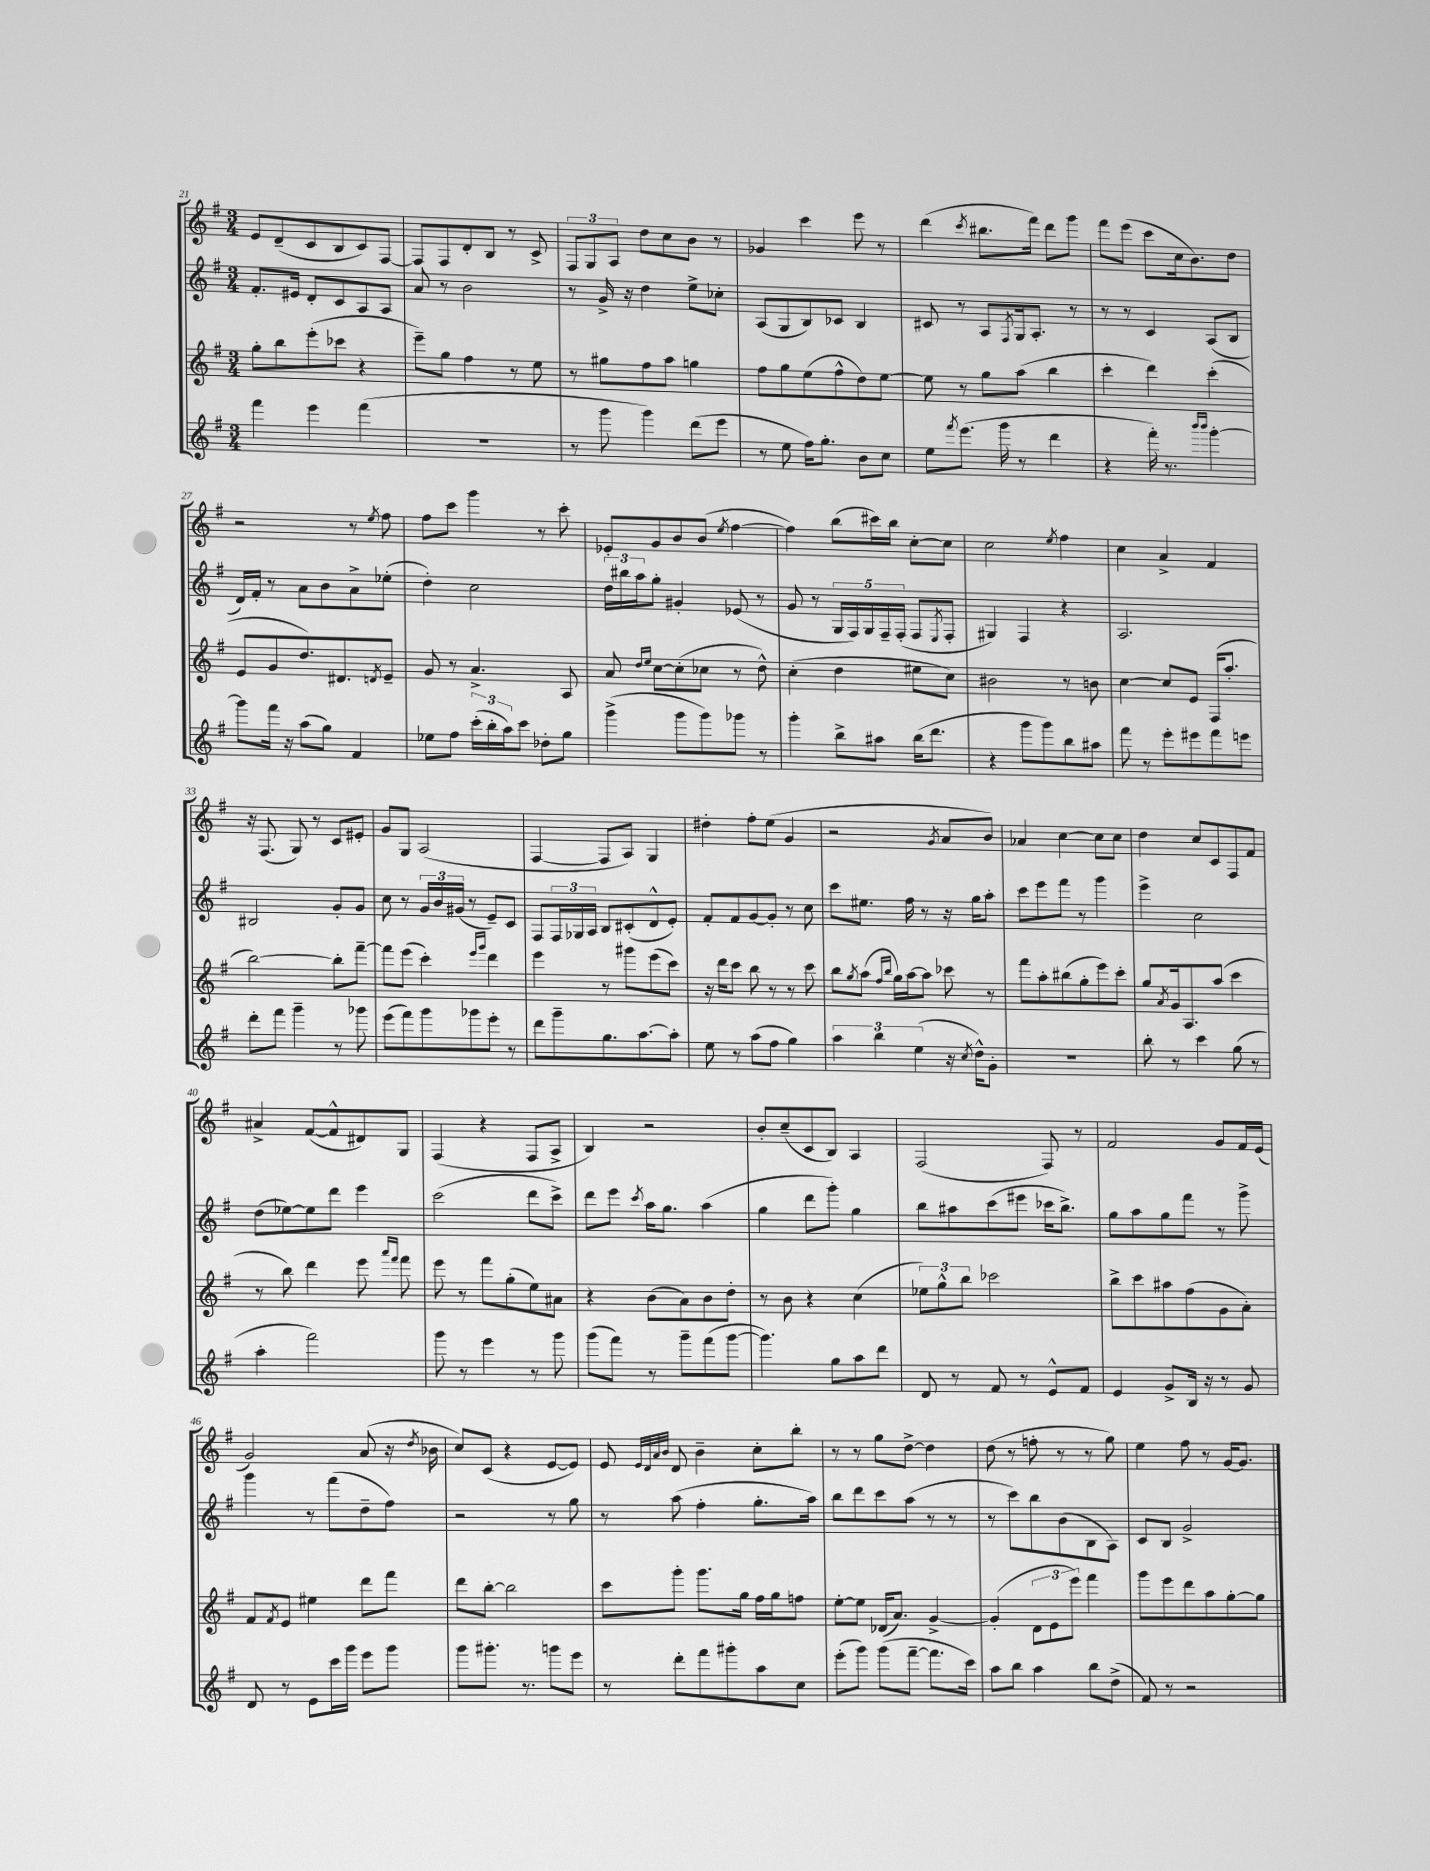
<<
\new StaffGroup <<
\new Staff = "s0" {
    \clef treble \key g \major \numericTimeSignature \time 3/4
    e'8 d'8--( c'8 b8 c'8) fis8~ |
    fis8 fis8 d'8-. b8 r8 c'8-> |
    \tuplet 3/2 { fis8 g8 a8 } d''8 c''8 b'8 r8 |
    ges'4 c'''4 e'''8 r8 |
    d'''4( \acciaccatura { c'''8 } bis''8. fis'''16) d'''8 g'''8 |
    fis'''8 e'''8( c'''8 c''16 b'8.) d''8 |
    r2 r8 \acciaccatura { e''8 } fis''8 |
    fis''8 c'''8 g'''4 r8 c'''8-. |
    ees'8-. g'8 b'8 b'8( \acciaccatura { e''8 } fis''4~ |
    fis''4) b''8( cis'''16) b''16 c''8~-. c''8 |
    c''2 \acciaccatura { e''8 } fis''4 |
    c''4 a'4-> fis'4 |
    r16 fis8.( g8) r8 c'8 eis'8-. |
    g'8 g8 a2( |
    fis4~ fis8 a8) g4 |
    dis''4-. fis''8-. e''8( g'4 |
    r2 \acciaccatura { g'8 } a'8 b'8) |
    aes'4 c''4~ c''8 c''8 |
    d''4 c''8 c'8 fis8 fis'8 |
    ais'4-> fis'8~( fis'8-^ dis'8) g8 |
    fis4( r4 fis8 a8-> |
    b4) r2 |
    b'8-. c''8--( c'8 b8) a4 |
    fis2( fis8) r8 |
    fis'2 g'8 fis'16 e'16( |
    g'2) a'8( r16 \acciaccatura { d''8 } bes'16 |
    c''8) c'8( r4 e'8~ e'8) |
    e'8 \grace { e'32 d'32 a'32 b'32 } d'8 b'4-- c''8-. b''8-. |
    r8 r8 g''8 d''8~-> d''4 |
    d''8( r8 f''8-. r8 r8 g''8) |
    e''4 fis''8 r8 g'16~ g'8. \bar "|." |
}
\new Staff = "s1" {
    \clef treble \key g \major \numericTimeSignature \time 3/4
    fis'8.-. eis'16 d'8-. c'8 a8 a8 |
    a'8 r8 b'2 |
    r8 g'16-> r16 d''4 e''8-> ces''8-. |
    a8( g8 b8) ces'8 b4 |
    cis'8 r8 a8 \acciaccatura { fis8 } g16 a8.-. r8 |
    r8 r8 c'4 a8( b8 |
    d'16) fis'16-. r8 a'8 b'8 a'8-> ees''8-.( |
    d''4-.) c''2 |
    \tuplet 3/2 { d''16 bis''16 a''16 } g''8-. gis'4-. ees'8( r8 |
    g'8 r8 \tuplet 5/4 { g16 fis16) g16 fis16-- fis16-.( } fis8 \acciaccatura { e8 } fis8-. |
    gis4) fis4 r4 |
    a2. |
    bis2 g'8-. g'8 |
    c''8 r8 \tuplet 3/2 { g'16 b'16 gis'16( } r8 e'8--) c'8 |
    fis8 \tuplet 3/2 { fis16 ges16 a16 } b8 cis'8-.( d'8-^ e'8-.) |
    fis'8-. fis'8 g'8~ g'8-. r8 c''8 |
    c'''8 eis''8. fis''16 r8 r16 g''16 a''8-. |
    c'''8 e'''8 fis'''8 r8 g'''4 |
    e'''4-> c''2 |
    d''8( ees''8~) ees''8 d'''8 e'''4 |
    c'''2( d'''8 c'''8->) |
    d'''8 e'''8 \acciaccatura { c'''8 } a''16 g''8. a''4( |
    g''4 d'''8 g'''8-.) g''4 |
    b''8 ais''8 c'''8( eis'''8 ces'''16 b''8.->) |
    g''8 a''8 g''8 fis'''8 r8 g'''8-> |
    g'''4 r8 fis'''8( d''8-- fis''8) |
    r2 r8 g''8 |
    r8 a''8( fis''4-. g''8.-. a''16) |
    b''8 d'''8 c'''8 a''8( r8 r8 |
    r8 c'''8) b''8 b'8( b8 a8) |
    c'8 b8 g'2-> \bar "|." |
}
\new Staff = "s2" {
    \clef treble \key g \major \numericTimeSignature \time 3/4
    g''8-. b''8 e'''8-.( ces'''8 r4 |
    e'''8--) g''8 fis''4 r8 e''8 |
    r8 gis''8 fis''8 a''8 g''4 |
    fis''8 g''8 e''8( fis''8-^ d''8) e''8~ |
    e''8 r8 g''8 a''8( b''4 |
    c'''4-. d'''4) c'''4-.( |
    e'8 g'8 d''8.) dis'8. \acciaccatura { d'8 } e'8-- |
    g'8 r8 a'4.-> a8 |
    a'8 \grace { d''16 e''16 } c''8~ c''8-.( ces''8 r8 d''8-^) |
    c''4-.( d''4 eis''8 c''8) |
    bis'2 r8 b'8 |
    c''4~ c''8 e'8 fis16( a''8.-. |
    b''2~) b''8-. fis'''8~-- |
    fis'''8 e'''8( c'''4-.) \grace { e'''16 g'''16 } d'''4 |
    e'''4 r8 gis'''8 e'''8( c'''8) |
    r16 d'''16 c'''8 b''8 r8 r8 c'''8 |
    b''8 \acciaccatura { g''8 } a''8( \grace { fis''16 b''16 } g''16) a''16~ a''8 ces'''8 r8 |
    fis'''8 a''8-. bis''8( g''8-. e'''8) c'''8-. |
    g''8 \acciaccatura { a'8 } g'16 a8. a''8( c'''4 |
    r8 b''8) d'''4 e'''8 \grace { a'''16 fis'''16 } fis'''8 |
    e'''8 r8 fis'''8 g''8-.( e''8) ais'8 |
    r4 b'8( a'8) b'8 d''8-. |
    r8 b'8 r4 c''4( |
    \tuplet 3/2 { ees''8) g''8-^ b''8 } ces'''2 |
    b''8-> c'''8 ais''8 fis''8( g'8 a'8-.) |
    fis'8 \acciaccatura { fis'8 } e'8 eis''4 d'''8 fis'''8 |
    d'''8 b''8~-. b''2 |
    c'''8 g'''8-. g'''8. g''16 fis''16 g''16 f''8 |
    e''8~-. e''8 des'16( a'8.) g'4~-> |
    g'4-.( \tuplet 3/2 { d'8 e'8 e'''8) } fis'''4 |
    g'''8 e'''8 d'''8 a''8 g''8~-. g''8 \bar "|." |
}
\new Staff = "s3" {
    \clef treble \key g \major \numericTimeSignature \time 3/4
    fis'''4 e'''4 fis'''4( |
    R2. |
    r8 g'''8 g'''4) d'''8( e'''8 |
    r8 e''8 fis''16) g''8.-. b'8 c''8 |
    e''8 \acciaccatura { fis'''8 } e'''8.( g'''16 r8 d'''4 |
    r4 fis'''16-.) r8. \grace { b'''16 b'''16 } g'''4~-. |
    g'''8 fis'''16 r16 a''8( g''8) fis'4 |
    ees''8 fis''8 \tuplet 3/2 { c'''16-.( b''16-. a''16) } c'''8 des''8-. g''8 |
    g'''4->( g'''8 g'''8) ges'''8 r8 |
    g'''4-. b''8-> ais''8 b''16( d'''8. |
    r4 g'''8 g'''8) b''8 ais''8 |
    fis'''8 r8 e'''8-. eis'''8 fis'''8 e'''8 |
    d'''8-. fis'''8 g'''4-- r8 ges'''8 |
    e'''8( fis'''8) g'''8 ges'''8 e'''8-. r8 |
    d'''8 g'''8-- g''8. a''8.~ a''8-. |
    e''8 r8 a''8( fis''8 g''4) |
    \tuplet 3/2 { a''4 b''4 e''4( } r16 \acciaccatura { c''8 } d''16-^) g'8-. |
    R2. |
    b''8-. r8 c'''4 g''8( r8 |
    a''4-. fis'''2) |
    g'''8 r8 e'''4 r8 g'''8 |
    g'''8( fis'''8) r8 g'''8-- fis'''8( g'''8~ |
    g'''4.) g''8 a''8 d'''8 |
    d'8 r8 fis'8 r8 e'8-^ fis'8 |
    e'4 g'8-> b16 r16 r8 g'8 |
    d'8 r8 e'8 c'''16 g'''16 e'''8 g'''8 |
    g'''8 gis'''8.-. r8. g'''8 e'''8 |
    r8 d'''8-. fis'''8 gis'''8-. a''8 c''8 |
    e'''8-.( g'''8) g'''8( fis'''8~-- fis'''8. c'''16) |
    a''8 b''8 a''4 b''8 d''8->( |
    fis'8) r8 r2 \bar "|." |
}
>>
>>
\layout { \context { \Score currentBarNumber = #21 } }
